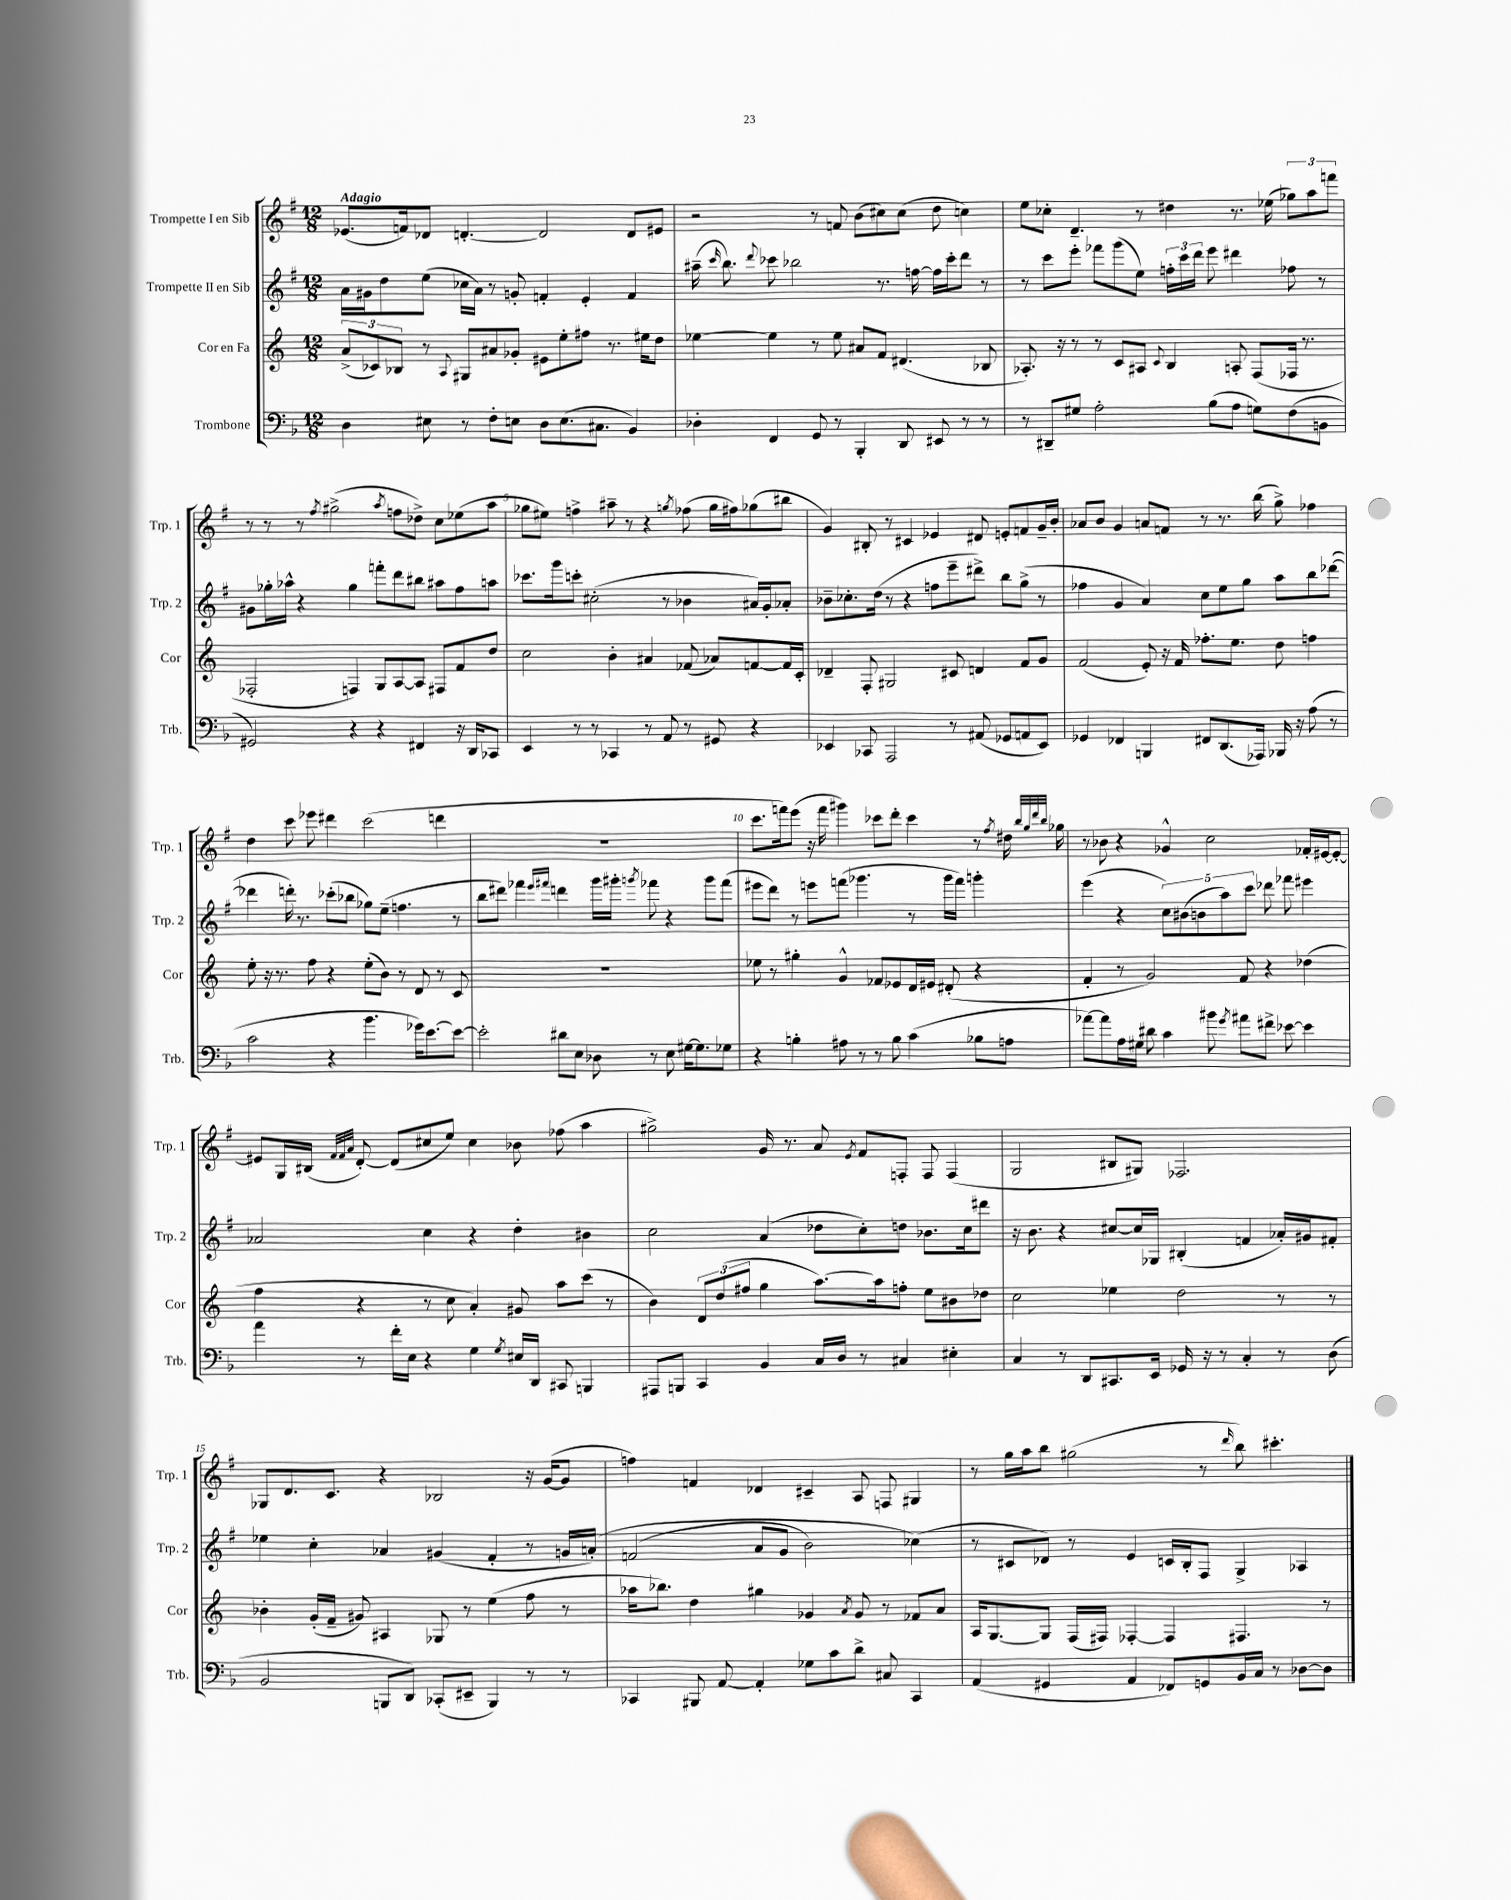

**kern	**kern	**kern	**kern
*staff4	*staff3	*staff2	*staff1
*clefF4	*clefG2	*clefG2	*clefG2
*k[b-]	*k[]	*k[f#]	*k[f#]
*M12/8	*M12/8	*M12/8	*M12/8
4D\	(12a^/L	16a\LL	(8.e-/L
.	.	16g#\J	.
.	12c-/)	.	.
.	.	8dd\	.
.	12B-/J	.	.
.	.	.	16f/k)
8E#\	8r	(8ee\J	8d-/J
.	8qqA/	.	.
8r	8G#/L	16cc-\LL	[4.d'/
.	.	16a\JJ)	.
8F'\L	8a#/	8r	.
8E\J	8g-'/J	8g'/	.
8D\L	8e#\L	4f'/	2d/]
(8.E\	8ee'\	.	.
.	8ff#\J	4e'/	.
8.C#\J	.	.	.
.	8.r	.	.
4BB-/)	.	4f/	8d/L
.	16ee#\LK	.	.
.	8dd\J	.	8e#/J
=	=	=	=
4D-'\	[4ee-\	(16aa#~\	2r
.	.	16qqccc/	.
.	.	8.bb\)	.
.	.	8qqddd/	.
4FF/	4ee-\]	8ccc-\	.
.	.	2bb-\	.
8GG/	8r	.	8r
8r	8ee-\	.	8f/
4BBB-'/	8a#/L	.	(8b\L
.	8f/J	8.r	8cc#\)
8DD/	(4.d#/	.	(8cc#\J
.	.	[16ff\	.
8EE#/	.	16ff\]LL	8dd\
.	.	16ccc-'\J	.
8r	.	8ddd\J	4cc\)
8r	8B-/	8r	.
=	=	=	=
8r	8.A-'/)	8r	8ee\L
8DD#~/L	.	8ccc\L	8cc-'\J
.	16r	.	.
8G#/J	8r	8eee'\J	4.d~/
2A'\	8r	8fff-\L	.
.	8c/L	(8ggg\	.
.	8A#/J	8ee\J)	8r
.	8qqc/	.	.
.	4B/	24ff'\LL	4dd#\
.	.	24ccc\	.
.	.	24ddd\JJ	.
(8B-\L	.	8eee\	.
8A\J	8A'/	4ddd#\	8.r
8G\L)	(8F/L	.	.
.	.	.	(16ee-\
(8F\	16F-/Jk	8ff-\	12gg-\L)
.	8.r	.	.
.	.	.	12aa\
8BB\J	.	8r	.
.	.	.	12fff\J
=	=	=	=
2GG#/)	2F-'/	8g#\L	8r
.	.	16gg-'\L	8r
.	.	16aa-^^\JJ	.
.	.	4r	8r
.	.	.	8qff#/
.	.	.	(2gg#^\
4r	4F/)	4gg-\	.
4r	8G/L	8fff'\L	.
.	.	.	8qaa/
.	[8A/	8ddd\	8ff\L
4FF#/	8A/]J	8bb#\J	8dd-^\J)
.	8F#/L	8aa#\L	8cc\L
16r	8f/	8ff#\	(8ee-\
16DD/LK	.	.	.
8CC-/J	8dd/J	8aa\J	8aa\J
=	=	=	=
4EE/	2cc\	8.ccc-\L	8gg-\L
.	.	.	8ee#\J)
.	.	16ggg\k	.
8r	.	8ccc'\J	4ff^\
8r	.	(2cc#'\	.
4CC-/	4b'\	.	8aa#~\
.	.	.	8r
8r	4a#/	.	4r
8AA/	.	8r	.
.	.	.	8qgg/
8r	(8f-/	4b-\	(8ff-\
8GG#/	8a-/L)	.	16gg\LL
.	.	.	16ff#\J)
4r	[8f/	16a#/LL)	(8gg-\
.	.	16g'/J	.
.	16f/]L	8a-'/J	8bb#\J
.	16c'/JJ	.	.
=	=	=	=
4EE-/	4d-~/	8b-~\L	4g/)
.	.	8.cc-'\	.
8CC-/	8F'/	.	8B#'/
.	.	(16dd\Jk	.
2AAA/	2G#/	8r	8r
.	.	4r	4c#/
.	.	8ff\L	4e-/
8r	8c#/	8eee~\	.
(8AA#/	4d/	8ddd#^\J)	8d#/
8GG-/L	.	8bb\L	8e'/L
8AA/	8f/L	(8gg^\J	8f/
8EE-/J)	8g/J	8r	16g~/L
.	.	.	16b'/JJ
=	=	=	=
4GG-/	(2f/	4ff-\	8a-/L
.	.	.	8b/J
4FF-/	.	4g/	4g/
4BBB/	8e'/)	4a/)	8a/L
.	16r	.	8f/J
.	16f/	.	.
8FF#/L	8.ff-'\L	8cc\L	8r
(8.DD/	.	8ee\	8.r
.	8.ee\J	.	.
.	.	8gg\J	.
16AAA-/Jk)	.	.	(16bb\
16BBB-/	8dd\	8aa\L	8gg^\)
16r	.	.	.
(8A\	4ff\	8bb\	4ff-\
8r	.	([8ddd-\J	.
=	=	=	=
2c\	8ee'\	4ddd-\]	4dd\
.	16r	.	.
.	8.r	.	.
.	.	16ddd'\)	8ccc\
.	.	8.r	.
.	8ff\	.	8eee-\
4r	4r	(8ccc-'\L	4ddd#\
.	.	8bb-\J	.
4.b-\	(8ee'\L	8gg-\L)	(2ccc\
.	8b\J)	(8ee~\J	.
.	8r	4.ff\	.
16g-\LK)	8d/	.	.
[8.e\	.	.	.
.	8r	.	4ddd\
8e\_J	8c/	8r	.
=	=	=	=
2e'\]	1.r	8bb\L	1.r
.	.	8ddd#\J)	.
.	.	4fff-\	.
.	.	16qqeee/LL	.
.	.	16qqfff#/JJ	.
8d#\L	.	4ddd\	.
8E\J	.	.	.
8D-\	.	16ggg\LL	.
.	.	16ggg#'\JJ	.
.	.	8qggg/	.
8r	.	8fff-\	.
8E\	.	4r	.
[16G#\LK	.	.	.
8.G#\]	.	.	.
.	.	8ggg\L	.
8G-\J	.	(8fff-\J	.
=	=	=	=
4r	8ee-\	8eee#\L	8.ccc\L
.	8r	8ddd\J)	.
.	.	.	16fff\k)
4B'\	4gg#'\	8r	(8eee\J
.	.	8eee\L	16r
.	.	.	16fff\
8A#\	4g^^/	(8fff\J	4ggg#\)
8r	.	4.ggg-\	.
8r	8f-/L	.	8ccc-\L
8B\	8e-/	.	8ddd'\J
(4c\	16d/L	8r	4ccc-\
.	16e#/JJ	.	.
.	(8d#'/	16ggg-\LL	.
.	.	16fff\JJ)	.
8B-\L	4r	4ggg'\	8r
.	.	.	8qff#/
8A\J	.	.	16dd#\
.	.	.	32qqbb/LLL
.	.	.	32qqgg/
.	.	.	32qqddd/
.	.	.	32qqbb/JJJ
.	.	.	16gg-\
=	=	=	=
[8a-\L)	4f'/	(4eee\	8r
8a-\]	.	.	8b-\
16A\L	8r	4r	4r
16G#\JJ	.	.	.
8d#\	2g/)	.	.
4c\	.	10cc\L)	4g-^^/
.	.	(10b#\	.
.	.	10b\	.
8b#\	.	.	2cc\
.	.	10aa\)	.
8qg/	.	.	.
8a#\L	8f/	.	.
.	.	10ccc\J	.
8f#^\J	4r	8ddd-\	.
[8e-\	.	8fff-\	.
4e-\]	(4dd-\	4eee#\	16f-'/LL
.	.	.	[16e#/J
.	.	.	8e#'/_J
=	=	=	=
4a\	4ff\	2a-/	8e#/]L
.	.	.	16G/L
.	.	.	(16B#/JJ
.	.	.	32qqf#/LLL
.	.	.	32qqf#/
.	.	.	32qqa/JJJ
8r	4r	.	[8d'/)
16f'\LL	.	.	(8d/]L
16E\JJ	.	.	.
4r	8r	4cc\	8cc#/
.	8cc\	.	8ee/J)
4G\	4a'/)	4r	4cc#\
8qG/	.	.	.
16E#/LL	8g#/	4dd'\	8b-\
16DD/JJ	.	.	.
8CC#/	8aa\L	.	(8ff-\
4BBB/	(8ccc\J	4b#\	4aa\
.	8r	.	.
=	=	=	=
8AAA#/L	4b\)	2cc\	2gg#^\)
8BBB/J	.	.	.
4CC/	12d/L	.	.
.	(12dd/	.	.
.	12ff#/J	.	.
4BB-/	4gg\	(4a/	16g/
.	.	.	8.r
16C/LL	[8.aa\L)	8dd-\L	8a/
16D/JJ	.	.	.
.	.	.	8qe/
8r	.	8cc'\)	8f#/L
.	16aa\]k	.	.
4C#/	8ff'\J	8dd\J	8F'/J
.	8ee\L	8.b-\L	8F/
4E#'\	8b#\	.	(4F/
.	.	16cc\k	.
.	8dd-\J	8ddd#\J	.
=	=	=	=
4C/	2cc\	16r	2G/
.	.	8.b\	.
8r	.	4r	.
8DD/L	.	.	.
8.CC#/	4ee-\	[8cc#/L	8B#/L
.	.	16cc#/]L	8G#/J)
16EE/Jk	.	16G-/JJ	.
16GG-/	2dd\	(4B#'/	2.F-/
16r	.	.	.
8r	.	.	.
4C'/	.	4f/	.
8r	8r	16a-'/LL)	.
.	.	16g#/J	.
(8D\	8r	8f#'/J	.
=	=	=	=
2BB-/	4b-'\	4ee-\	8G-/L
.	.	.	8.d/
.	(16g'/LL	4cc'\	.
.	16f~/JJ	.	8.c/J
.	8g#/)	.	.
8BBB/L	4A#/	4a-/	4r
8DD/J)	.	.	.
(8CC-'/L	8G-/	(4g#/	2B-/
8EE#~/J	8r	.	.
4BBB/)	(4ee\	4f#'/	.
8r	8ff\	8r	16r
.	.	.	([16g/LK
8r	8r	16g/LL	8g/]J
.	.	&(16a'/JJ)	.
=	=	=	=
4CC-/	16aa-\LK	(2f/	4ff\)
.	8.bb-\J)	.	.
8BBB#/	4dd\	.	4f/
[8AA/	.	.	.
4AA'/]	4gg#\	8a/L	4d-/
.	.	8g/J	.
8G-\L	4g-/	2b\)	4c#~/
8c\	.	.	.
.	8qa/	.	.
8d^\J	8g-/	.	8A/
8C#/	8r	.	8F/
4CC-/	8f-/L	(4cc-\&)	4G#/
.	8a/J	.	.
=	=	=	=
(4AA/	16A/LK	8r	8r
.	[8.G/	.	.
.	.	8c#/L	16gg\LL
.	.	.	16aa\J
4GG#/	8G/]J	8d-/J)	8bb\J
.	(16F/LL	8r	(2gg#\
.	16F#/JJ)	.	.
4AA/	[4F-'/	4e/	.
8FF-/L)	4F-/]	16c/LL	.
.	.	16B'/J	.
8GG/	.	8F#/J	8r
.	.	.	16qqddd/
16BB-/L	4.F#/	4G^/	8bb\)
16C/JJ	.	.	.
8r	.	.	4.ccc#'\
[8D-\L	.	4A-/	.
8D-\]J	8r	.	.
==	==	==	==
*-	*-	*-	*-
